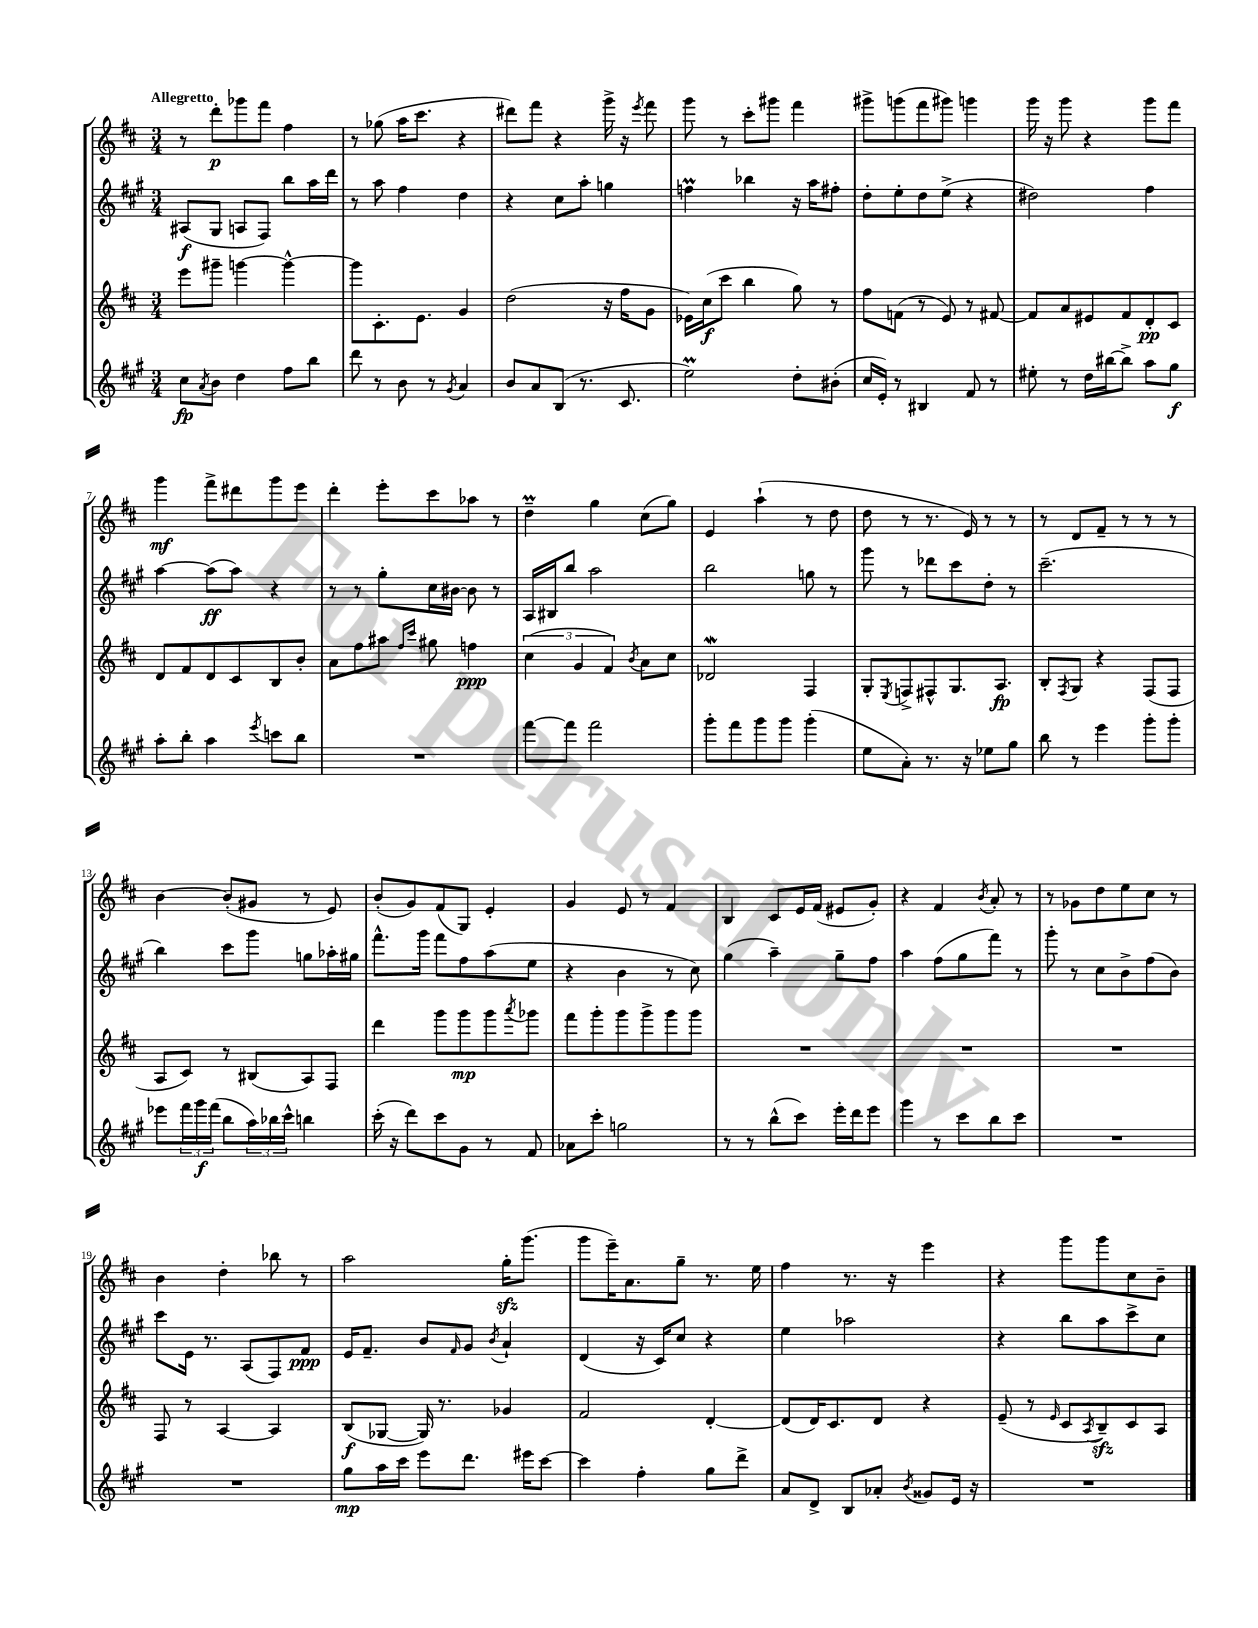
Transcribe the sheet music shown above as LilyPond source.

<<
\new StaffGroup <<
\new Staff = "s0" {
    \clef treble \key d \major \numericTimeSignature \time 3/4 \tempo "Allegretto"
    r8 d'''8-.\p ges'''8 fis'''8 fis''4 |
    r8 ges''8( a''16 cis'''8. r4 |
    dis'''8) fis'''8 r4 g'''16-> r16 \acciaccatura { e'''8 } fis'''8 |
    g'''8 r8 cis'''8-. gis'''8 fis'''4 |
    gis'''8-> g'''8( fis'''8 gis'''8) g'''4 |
    g'''16 r16 g'''8 r4 g'''8 fis'''8 |
    g'''4\mf fis'''8-> dis'''8 g'''8 e'''8 |
    d'''4-. e'''8-. cis'''8 aes''8 r8 |
    d''4--\prall g''4 cis''8( g''8) |
    e'4 a''4-!( r8 d''8 |
    d''8 r8 r8. e'16) r8 r8 |
    r8 d'8 fis'8-- r8 r8 r8 |
    b'4~ b'8-.( gis'8 r8 e'8) |
    b'8-.( g'8) fis'8( g8) e'4-. |
    g'4 e'8 r8 fis'4 |
    b4 cis'8 e'16 fis'16( eis'8 g'8-.) |
    r4 fis'4 \acciaccatura { b'8 } a'8-. r8 |
    r8 ges'8 d''8 e''8 cis''8 r8 |
    b'4 d''4-. bes''8 r8 |
    a''2 g''16-.\sfz g'''8.( |
    g'''8 e'''16--) a'8. g''8-- r8. e''16 |
    fis''4 r8. r16 e'''4 |
    r4 g'''8 g'''8 cis''8 b'8-- \bar "|." |
}
\new Staff = "s1" {
    \clef treble \key a \major \numericTimeSignature \time 3/4
    ais8\f( gis8 a8 fis8) b''8 a''16 d'''16 |
    r8 a''8 fis''4 d''4 |
    r4 cis''8 a''8-. g''4 |
    f''4\prall bes''4 r16 a''16 fis''8-. |
    d''8-. e''8-. d''8 e''8->( r4 |
    dis''2) fis''4 |
    a''4~ a''8\ff( a''8) r4 |
    r8 r8 gis''8-. cis''16 bis'16~ bis'8 r8 |
    a16 bis16 b''8 a''2 |
    b''2 g''8 r8 |
    gis'''8 r8 des'''8 cis'''8 d''8-. r8 |
    cis'''2.--( |
    b''4) cis'''8 gis'''8 g''8 aes''16-. gis''16 |
    fis'''8.-^ gis'''16 fis'''8 fis''8 a''8( e''8 |
    r4 b'4 r8 cis''8) |
    gis''4( a''4--) gis''8-- fis''8 |
    a''4 fis''8( gis''8 fis'''8) r8 |
    gis'''8-. r8 cis''8 b'8-> fis''8( b'8) |
    cis'''8 e'16 r8. a8( fis8) fis'8\ppp |
    e'16 fis'8.-- b'8 \grace { fis'16 } gis'8 \acciaccatura { b'8 } a'4-! |
    d'4( r16 cis'16) cis''8 r4 |
    e''4 aes''2 |
    r4 b''8 a''8 cis'''8-> cis''8 \bar "|." |
}
\new Staff = "s2" {
    \clef treble \key d \major \numericTimeSignature \time 3/4
    e'''8 gis'''8-- g'''4~ g'''4~-^ |
    g'''8 cis'8.-. e'8. g'4 |
    d''2( r16 fis''16 g'8 |
    ees'16) cis''16\f( cis'''8 b''4 g''8) r8 |
    fis''8 f'8( r8 e'8) r8 fis'8~ |
    fis'8 a'8 eis'8 fis'8 d'8-.\pp cis'8 |
    d'8 fis'8 d'8 cis'8 b8 b'8-. |
    a'8 fis''8 ais''8 \grace { fis''16 cis'''16 } gis''8 f''4\ppp |
    \tuplet 3/2 { cis''4( g'4 fis'4) } \acciaccatura { b'8 } a'8 cis''8 |
    des'2\mordent fis4 |
    g8-. \acciaccatura { e8 } f8-> fis8-^ g8. a8.\fp |
    b8-. \acciaccatura { fis8 } g8 r4 fis8( fis8 |
    a8 cis'8) r8 bis8( a8) fis8 |
    d'''4 g'''8 g'''8\mp g'''8 \acciaccatura { a'''8 } ges'''8 |
    fis'''8 g'''8-. g'''8 g'''8-> g'''8 g'''8 |
    R2. |
    R2. |
    R2. |
    fis8 r8 a4~ a4 |
    b8\f( ges8~ ges16) r8. ges'4 |
    fis'2 d'4~-. |
    d'8( d'16) cis'8. d'8 r4 |
    e'8--( r8 \grace { e'16 } cis'8 \acciaccatura { a8 } b8--\sfz) cis'8 a8 \bar "|." |
}
\new Staff = "s3" {
    \clef treble \key a \major \numericTimeSignature \time 3/4
    cis''8\fp \acciaccatura { a'8 } b'8 d''4 fis''8 b''8 |
    d'''8 r8 b'8 r8 \acciaccatura { gis'8 } a'4 |
    b'8 a'8 b8( r8. cis'8. |
    e''2\prall) d''8-. bis'8-.( |
    cis''16 e'16-.) r8 bis4 fis'8 r8 |
    eis''8-. r8 d''16 bis''16~ bis''8-> a''8 gis''8\f |
    a''8-. b''8-. a''4 \acciaccatura { e'''8 } c'''8 b''8 |
    R2. |
    fis'''8~ fis'''8 fis'''2 |
    gis'''8-. fis'''8 gis'''8 gis'''8 gis'''4-.( |
    e''8 a'8-.) r8. r16 ees''8 gis''8 |
    b''8 r8 e'''4 gis'''8-. gis'''8-. |
    ees'''8 \tuplet 3/2 { fis'''16 gis'''16\f fis'''16( } b''8 \tuplet 3/2 { a''16) bes''16 cis'''16-^ } b''4 |
    cis'''16-.( r16 d'''8) cis'''8 gis'8 r8 fis'8 |
    aes'8 cis'''8-. g''2 |
    r8 r8 b''8-^( cis'''8) e'''16-. d'''16 e'''8 |
    gis'''4 r8 cis'''8 b''8 cis'''8 |
    R2. |
    R2. |
    gis''8\mp a''16 cis'''16 e'''8 d'''8. eis'''16 cis'''8~ |
    cis'''4 fis''4-. gis''8 d'''8-> |
    a'8 d'8-> b8 aes'8-. \acciaccatura { b'8 } gisis'8 e'16 r16 |
    R2. \bar "|." |
}
>>
>>
